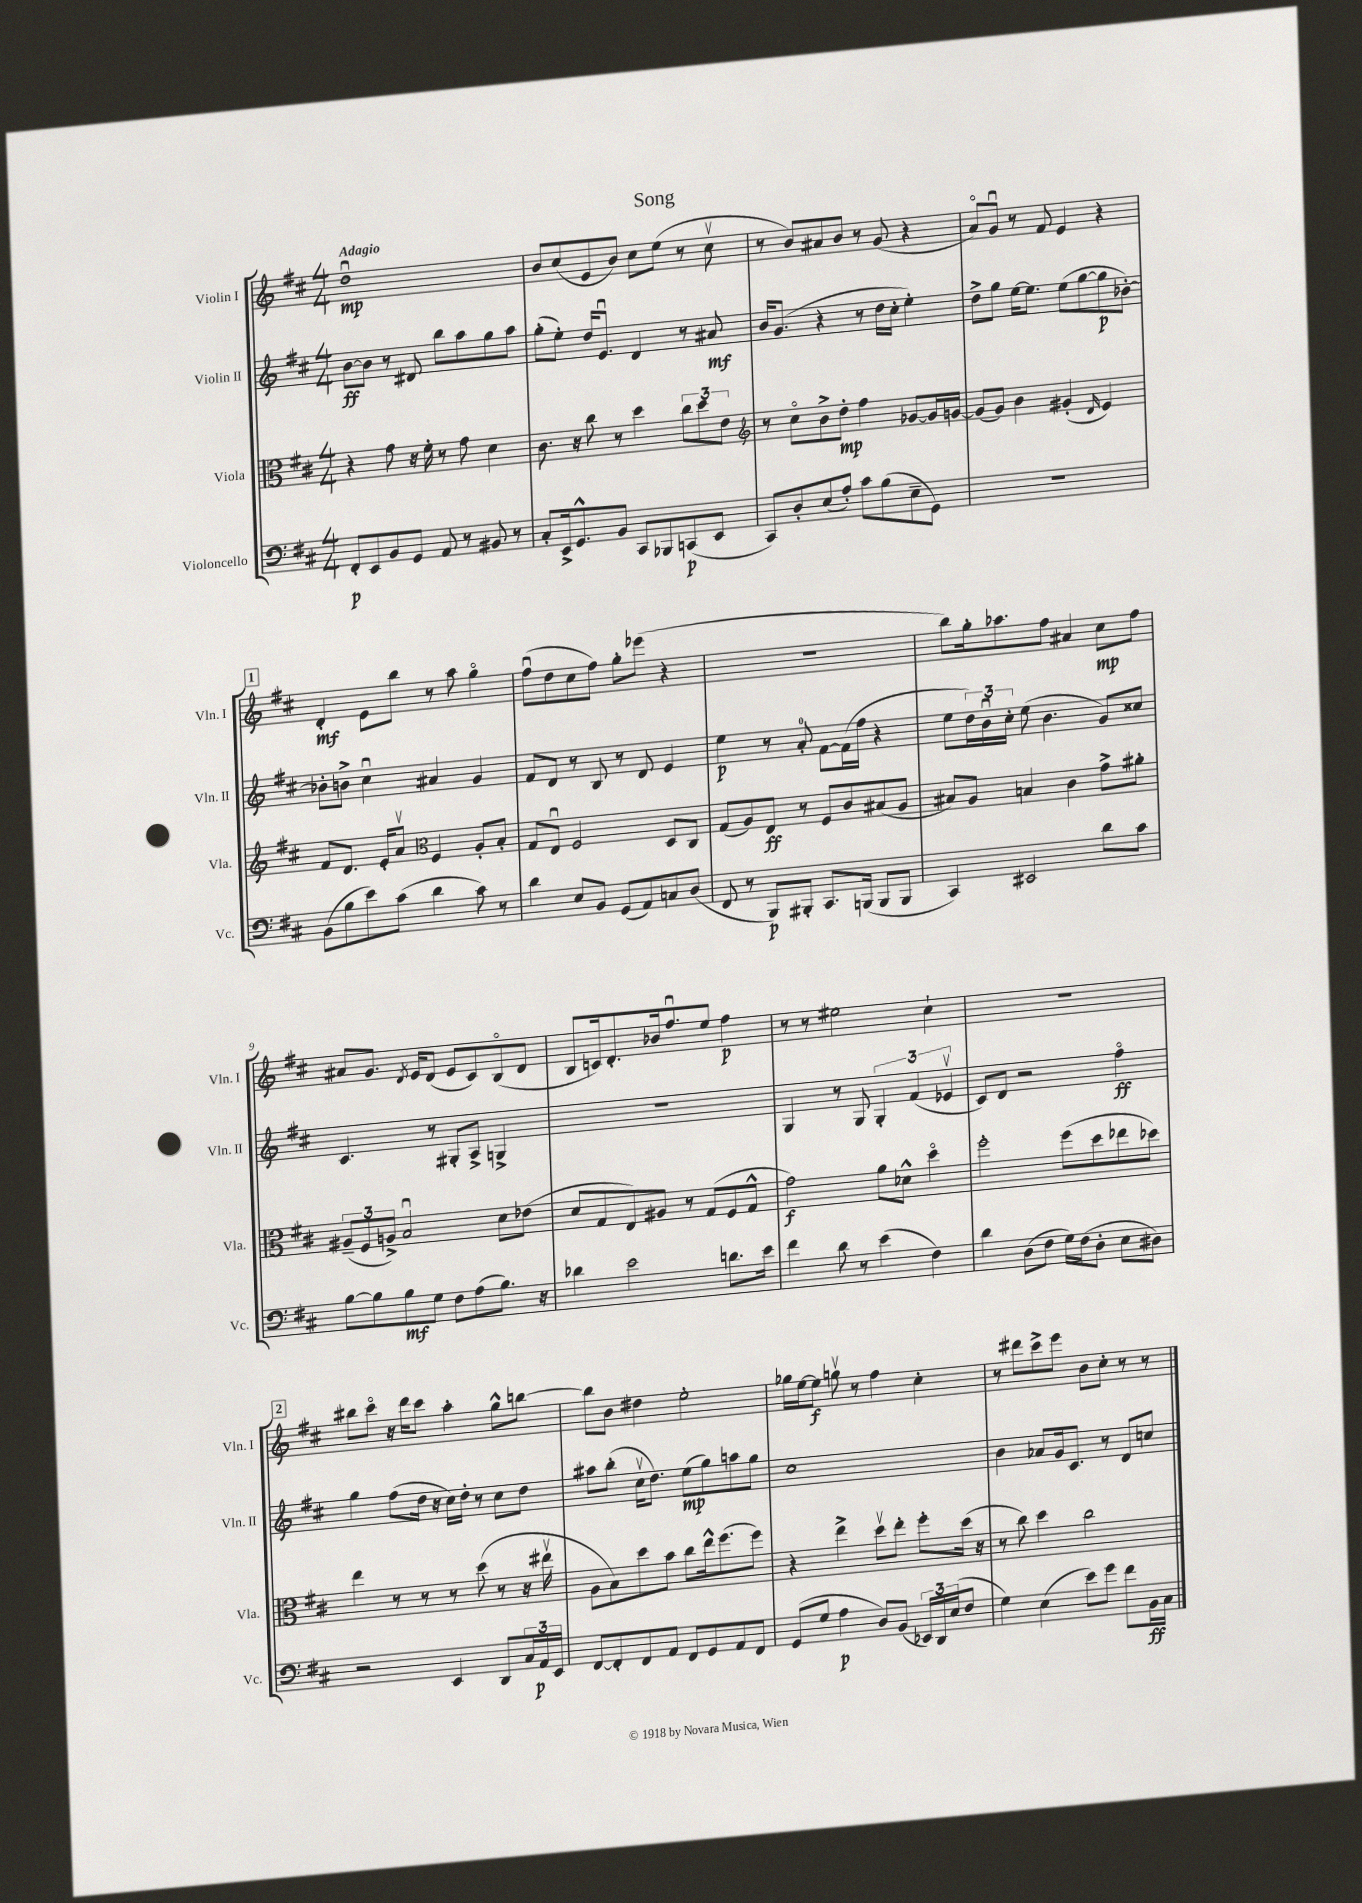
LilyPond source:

\header { title = "Song" }
<<
\new StaffGroup <<
\new Staff = "s0" \with { instrumentName = "Violin I" shortInstrumentName = "Vln. I" } {
    \clef treble \key d \major \numericTimeSignature \time 4/4 \tempo "Adagio"
    d''1\downbow\mp |
    b'8 cis''8( e'8 b'8) cis''8 e''8( r8 cis''8\upbow |
    r8 b'8) ais'8 b'8 r8 g'8( r4 |
    a'8\flageolet) g'8\downbow r8 fis'8 e'4 r4 |
    \mark \markup { \box "1" } d'4-.\mf e'8 b''8 r8 a''8 g''4\flageolet |
    fis''8\downbow( d''8 cis''8 fis''8) g''8-. ees'''8( r4 |
    R1 |
    b''8) g''16-. aes''8. fis''8 ais'4 cis''8\mp fis''8 |
    ais'8 g'8. \acciaccatura { d'8 } e'16 d'8( e'8 cis'8) b8\flageolet( d'8 |
    b8 c'16) d'8.-. bes'16 fis''8.\downbow e''8 fis''4\p |
    r8 r8 eis''2 cis''4-! |
    R1 |
    \mark \markup { \box "2" } bis''8 cis'''8\flageolet r16 d'''16 cis'''8 a''4-. g''8-^ b''8~ |
    b''8 b'8 dis''4 e''2-. |
    ges''16 e''16~ e''8\f g''8\upbow r8 fis''4 cis''4-. |
    r8 dis'''8 cis'''8-> e'''8 b'8 cis''8-. r8 r8 \bar "|." |
}
\new Staff = "s1" \with { instrumentName = "Violin II" shortInstrumentName = "Vln. II" } {
    \clef treble \key d \major \numericTimeSignature \time 4/4
    b'8~\ff b'8 r8 dis'8 b''8 a''8 g''8 a''8 |
    g''8-.( e''8-.) d''16 e'8.\downbow d'4 r8 ais'8\mf |
    b'16 g'8.( r4 r8 d''16 cis''16-. e''4-.) |
    d''8-> g''8 e''16~ e''8. e''8( g''8~ g''8\p bes'8~-.) |
    \mark \markup { \box "1" } bes'8-. b'8-> cis''4\downbow ais'4 g'4 |
    fis'8 d'8 r8 b8 r8 d'8 e'4 |
    e''4\p r8 a'8-0-. fis'8~ fis'16( fis''16 r4 |
    e''8 \tuplet 3/2 { d''16) b'16\downbow cis''16-. } e''8( b'4. g'8) cisis''8 |
    cis'4. r8 gis8-. a8-> g4-> |
    R1 |
    g4 r8 g8 \tuplet 3/2 { g4-. fis'4( ees'4\upbow } |
    cis'8) d'8 r2 fis''4\flageolet\ff |
    \mark \markup { \box "2" } g''4 fis''8( d''16 r16 cis''16) d''16-. r8 cis''8 d''8 |
    ais''8 b''8-.( cis''16\upbow d''8.) e''8\mp( g''8) a''8 g''8 |
    cis''1 |
    b'4 aes'8 g'16 cis'8. r8 d'8 c''8 \bar "|." |
}
\new Staff = "s2" \with { instrumentName = "Viola" shortInstrumentName = "Vla." } {
    \clef alto \key d \major \numericTimeSignature \time 4/4
    r4 g'8 r16 fis'16-. r8 g'8 d'4 |
    cis'8. r16 cis''8 r8 d''4 \tuplet 3/2 { cis''8 d''8 e'8 } |
    \clef treble r8 cis''8\flageolet b'8-> d''8-.\mp fis''4 ges'8~ ges'16 g'16~ |
    g'8( g'8) b'4 gis'4-.( \grace { d'16 } e'4) |
    \mark \markup { \box "1" } fis'8 d'8. e'16-. a'8\upbow \clef alto fis4 a8-. b8-. |
    g8 e8\downbow fis2 d8 cis8 |
    g8( a8) e8\ff r8 fis8 cis'8 bis8( a8 |
    bis8) a8 b4 cis'4 g'8-> ais'8-. |
    \tuplet 3/2 { ais8--( fis8 a8->) } b2\downbow d'8 ees'8( |
    d'8 g8 e8) ais8 r8 g8( fis8 g8-^ |
    g'2\f) a'8 des'8-^ d''4\flageolet |
    fis''2-. fis''8( d''8 ees''8 des''8) |
    \mark \markup { \box "2" } e''4 r8 r8 r8 d''8( r8 r16 eis''16\upbow |
    a8 b8) d''8 b'8 cis''8 e''16-^ fis''8.( fis''8) |
    r4 e''4-> d''8\upbow e''8-. fis''8-. d''16( r16 |
    r8 cis''8) d''4 cis''2 \bar "|." |
}
\new Staff = "s3" \with { instrumentName = "Violoncello" shortInstrumentName = "Vc." } {
    \clef bass \key d \major \numericTimeSignature \time 4/4
    fis,8-.\p e,8 b,8 g,8 a,8 r8 bis,8 r8 |
    cis8-. e,16-> g,8.-^ b,8 cis,8 bes,,8 c,8\p( e,8 |
    cis,8) d8-. e8( a8-.) cis'8 b8( e8-- g,8) |
    R1 |
    \mark \markup { \box "1" } b,8( b8 e'8) cis'8( d'4 cis'8) r8 |
    d'4 e8 b,8 g,8( a,8) c8 d8( |
    fis,8 r8 b,,8\p) bis,,8-. cis,8. b,,16( b,,8 b,,8 |
    cis,4) eis,2 d'8 cis'8 |
    b8~ b8 b8\mf g8 fis8 a8( b8.) r16 |
    des'4 e'2 d'8. e'16 |
    fis'4 d'8 r8 e'4( fis4) |
    d'4 d8( fis8 g16) fis16( d8-. e8 dis8) |
    \mark \markup { \box "2" } r2 e,4 d,8 \tuplet 3/2 { cis16 a,16\p e,16 } |
    fis,8~ fis,8-. fis,8 a,8 fis,8 g,8 a,8 fis,8 |
    g,8( g8 a4\p d8) b,8( \tuplet 3/2 { ees,16) d,16 e16( } fis8 |
    g4) e4( e'8) g'8 fis'8 b,16\ff cis16 \bar "|." |
}
>>
>>
